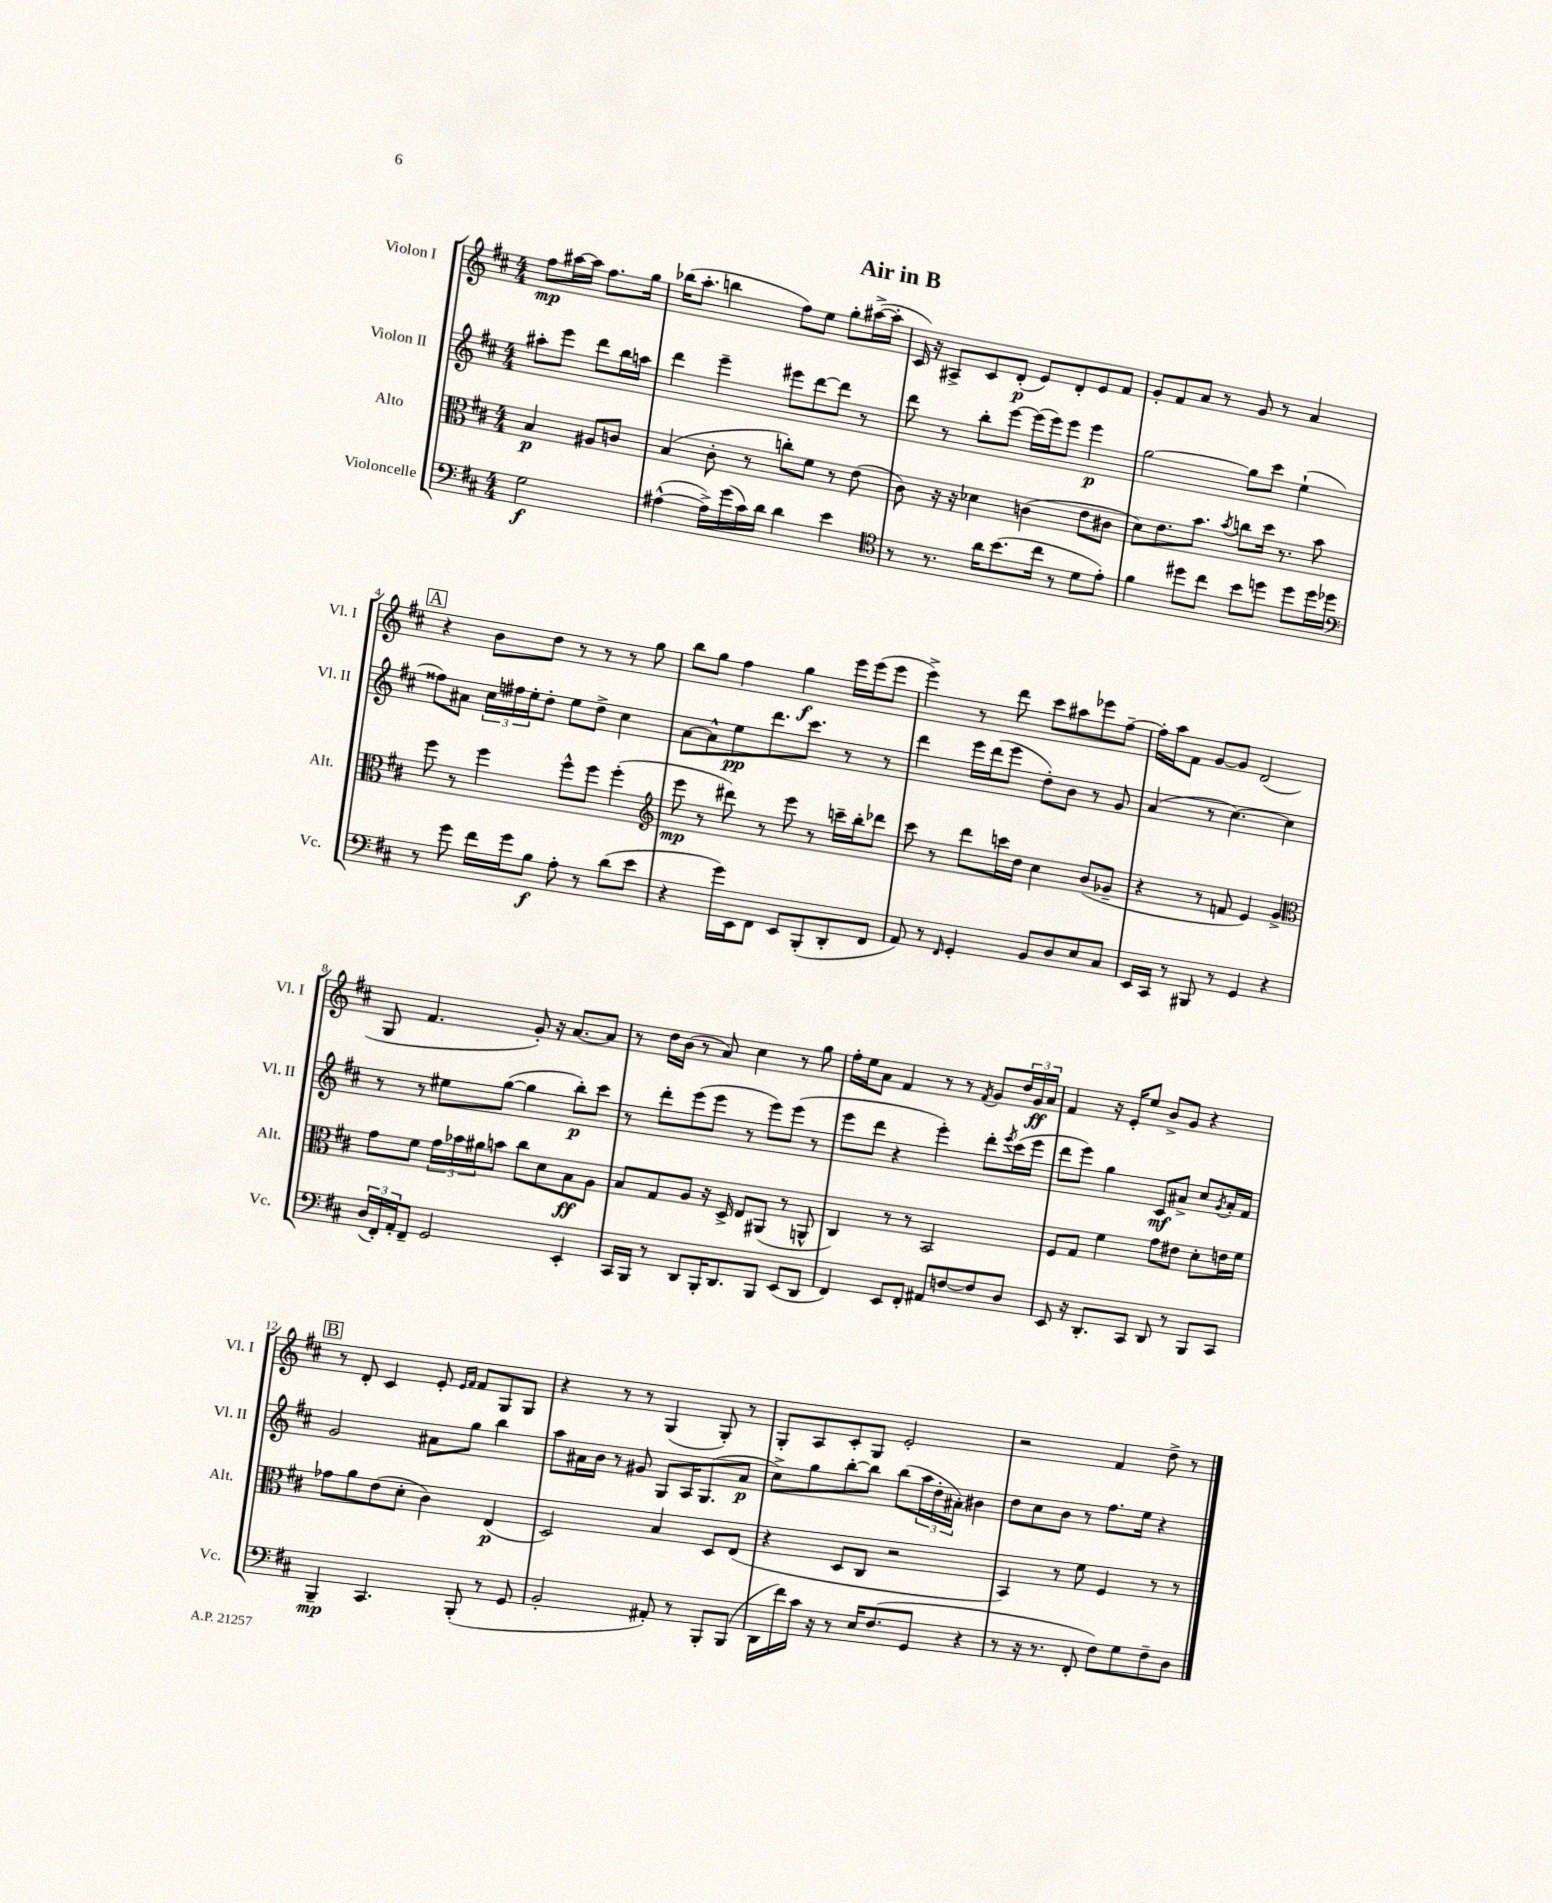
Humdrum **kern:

**kern	**kern	**kern	**kern
*staff4	*staff3	*staff2	*staff1
*clefF4	*clefC3	*clefG2	*clefG2
*k[f#c#]	*k[f#c#]	*k[f#c#]	*k[f#c#]
*M4/4	*M4/4	*M4/4	*M4/4
2G\	4B/	8aa#'\L	8ff#\L
.	.	8eee\J	[16aa#\L
.	.	.	16aa#\]JJ
.	8A#/L	8ddd\L	8.ff#\L
.	8c/J	16bb\L	.
.	.	16aa\JJ	16gg\Jk
=	=	=	=
([4A#^^\	(4B/	4ddd\	(16bb-\LK
.	.	.	8.aa'\J
16A#^\]LL)	8c#'\	4eee~\	4bb\
(16g\	.	.	.
16c#\)	8r	.	.
16d\JJ	.	.	.
4d\	8cc'\L)	8eee#\L	8ff#\L)
.	8f#\J	[8ddd\	8ee\J
4e\	8r	8ddd\]J	8gg'\L
.	(8e\	8r	([16aa#^\L
.	.	.	16aa#'\]JJ
=	=	=	=
*clefC4	*	*	*
8r	8c#\)	8ddd\	16c#/)
.	.	.	16r
8.r	16r	8r	8A#^/L
.	16r	.	.
.	4d-\	8bb'\L	8c#/
16a\LK	.	.	.
(8.b\	.	[8eee\J	(8d'/J
.	(4c\	(16eee\]LL	8e/L)
16cc#\Jk	.	16eee\J)	.
8r	.	8eee\J	8d'/
8d\L	8e\L	4eee\	8e/
8e'\J)	8c#\J	.	8f#/J
=	=	=	=
4f#\	8d\L)	[2gg\	8g'/L
.	8.e\	.	8f#/
8dd#\L	.	.	8a/J
.	8.b\J	.	.
8cc#\J	.	.	8r
.	8qb/	.	.
8b\L	8cc\L	8gg\]L	8g/
8dd\J	16dd\Jk	8ccc#\J	8r
.	8.r	.	.
8dd\L	.	(4ee`\	4a/
16dd\L	8b\	.	.
16dd-\JJ	.	.	.
=	=	=	=
*clefF4	*	*	*
8r	8ff#\	8ff##\L)	4r
8g\	8r	8a#\J	.
16f#\LL	4ff#\	24cc#\LL	8b\L
.	.	24ff#\	.
16g\J	.	.	.
.	.	24ee'\J	.
8B\J	.	8dd'\J	8dd\J
8A'\	8ff#^^\L	8ee\L	8r
8r	8ff#\J	8dd^\J	8r
(8d\L	(4ff#'\	4cc#\	8r
8e\J	.	.	8gg\
=	=	=	=
*	*clefG2	*	*
4r	8eee\	[8a\L	8bb\L
.	8r	8a^^\]	8gg\J
16g\LL)	8ddd#\)	8ee\	4ff#\
16EE\J	.	.	.
8FF#\J	8r	8.ddd\	.
8EE/L	8eee\	.	4gg\
.	.	8.ccc#\J	.
(8BBB'/	8r	.	.
8DD'/	16ccc~\LL	8r	16eee\LL
.	16bb'\J	.	(16eee\J
8FF#/J	8ddd-\J	8r	8eee\J
=	=	=	=
8AA/)	8ccc#\	4ddd\	4eee^\)
8r	8r	.	.
16qqFF#/	.	.	.
4GG'/	8ddd\L	16eee\LL	8r
.	.	(16ddd\J	.
.	16ccc\L	8eee\J	8ddd\
.	16dd\JJ	.	.
8BB/L	4cc#\	8dd'\L)	8ccc#\L
8D/	.	8b\J	8aa#\
8E/	(8b/L	8r	8eee-\
8C#/J	8g-~/J	8g/	[8ff#~\J
=	=	=	=
16EE/LL	4r	(4a/	16ff#'\]LL
16CC#/JJ	.	.	16aa\J
8r	.	.	8f#\J
8BBB#/	8r	8r	[8g/L
8r	8f/	[4.cc#\)	8g/]J
4GG/	4e/)	.	(2d/
4r	4g^/	4cc#\]	.
=	=	=	=
*	*clefC3	*	*
(24D/LL	8g\L	8r	8G/
24FF#'/)	.	.	.
24AA'/J	.	.	.
8FF#~/J	8f#\J	8r	4.f#/
2GG/	24g\LL	8ee#\L	.
.	24b-\	.	.
.	24a#\J	.	.
.	8b\J	([8gg\J	.
.	8cc#\L	4gg\]	8g'/)
.	8d\	.	16r
.	.	.	[8.a/L
4EE'/	8B\	8bb'\L)	.
.	8A\J	8ccc#\J	8a/]J
=	=	=	=
16CC#/LL	8B/L	8r	8r
16BBB/JJ	.	.	.
8r	8G/	8ddd'\L	16dd\LL
.	.	.	(16b\JJ
8DD/L	8A/J	(8eee\	8r
16BBB'/K	16r	8eee\J	8a/)
8.DD/	16D^/	.	.
.	8E/L	8r	4cc#\
8BBB/J	(8AA#/J	8eee\L)	.
(8EE/L	8r	(8eee\J	8r
8DD/J	8AA^^/	8r	8gg\
=	=	=	=
4FF#/)	4C#/)	8eee\L	16ff#'\LL
.	.	.	16ee\J
.	.	8ddd\J	8a\J
8EE/L	8r	4r	4f#/
8FF#'/J	8r	.	.
8AA#/L	2BB/	4eee'\)	8r
[8F/	.	.	8r
.	.	.	8qf#/
8F/]	.	8ddd'\L	8g/L
.	.	8qeee/	.
8D/J	.	(16ccc#\L	24dd/L
.	.	.	24g/
.	.	16eee\JJ	.
.	.	.	24a/JJ
=	=	=	=
8EE/	8F#/L	8ddd\L	4f#/
16r	8G/J	8eee\J)	.
8.DD'/L	.	.	.
.	4f#\	4gg\	16r
.	.	.	16e'/LK
8CC#/J	.	.	8ee/J
8DD/	8g\L	8c#/L	8b^/L
8r	8e#\J	8a#^/J	8g/J
8BBB/L	8d'\L	8cc#/L	4r
.	.	8qg/	.
8CC#/J	16e\L	16a#'/L	.
.	16f#\JJ	16f#/JJ	.
=	=	=	=
4BBB~/	8g-\L	2g/	8r
.	8a\	.	8d'/
4.CC#/	(8e\	.	4c#/
.	8d'\J	.	.
.	4c#\)	8a#\L	8e'/
.	.	.	16qqe/LL
.	.	.	16qqf#/JJ
(8BBB'/	.	8gg\J	8f#/L
8r	(4E/	4bb\	8G/
8GG/	.	.	8G/J
=	=	=	=
2BB'/	2D/)	8aa\L	4r
.	.	16a#\L	.
.	.	16b\JJ	.
.	.	8r	8r
.	.	8g#/	8r
8AA#'/)	4B/	8G/L	(4G/
8r	.	16A/K	.
.	.	(8.G/	.
8BBB'/L	8D/L	.	8G'/)
(8BBB/J	(8E/J	8a#/J	8r
=	=	=	=
16DD\LL	4r	8cc#^\L)	8G'/L
16f#\)	.	.	.
16c#\JJ	.	8gg\	8A/
16r	.	.	.
8r	8D/L	[8bb'\	8c#'/
16E/LK	8C#/J	8bb\]J	8G/J
(8.F#/	.	.	.
.	2r	(8bb\L	2e'/
8GG/J	.	24aa\L	.
.	.	24dd'\	.
.	.	24a#'\JJ)	.
4r	.	4b#\	.
=	=	=	=
8r	4BB/)	8dd\L	2r
16r	.	8cc#\	.
8.r	.	.	.
.	8r	8b\J	.
8FF#'/	8f#\	8r	.
8F#\L)	4F#/	8.ff#\L	4f#/
8G\	.	.	.
.	.	16ee\Jk	.
8F#~\	8r	4r	8dd^\
8D\J	8r	.	8r
==	==	==	==
*-	*-	*-	*-
